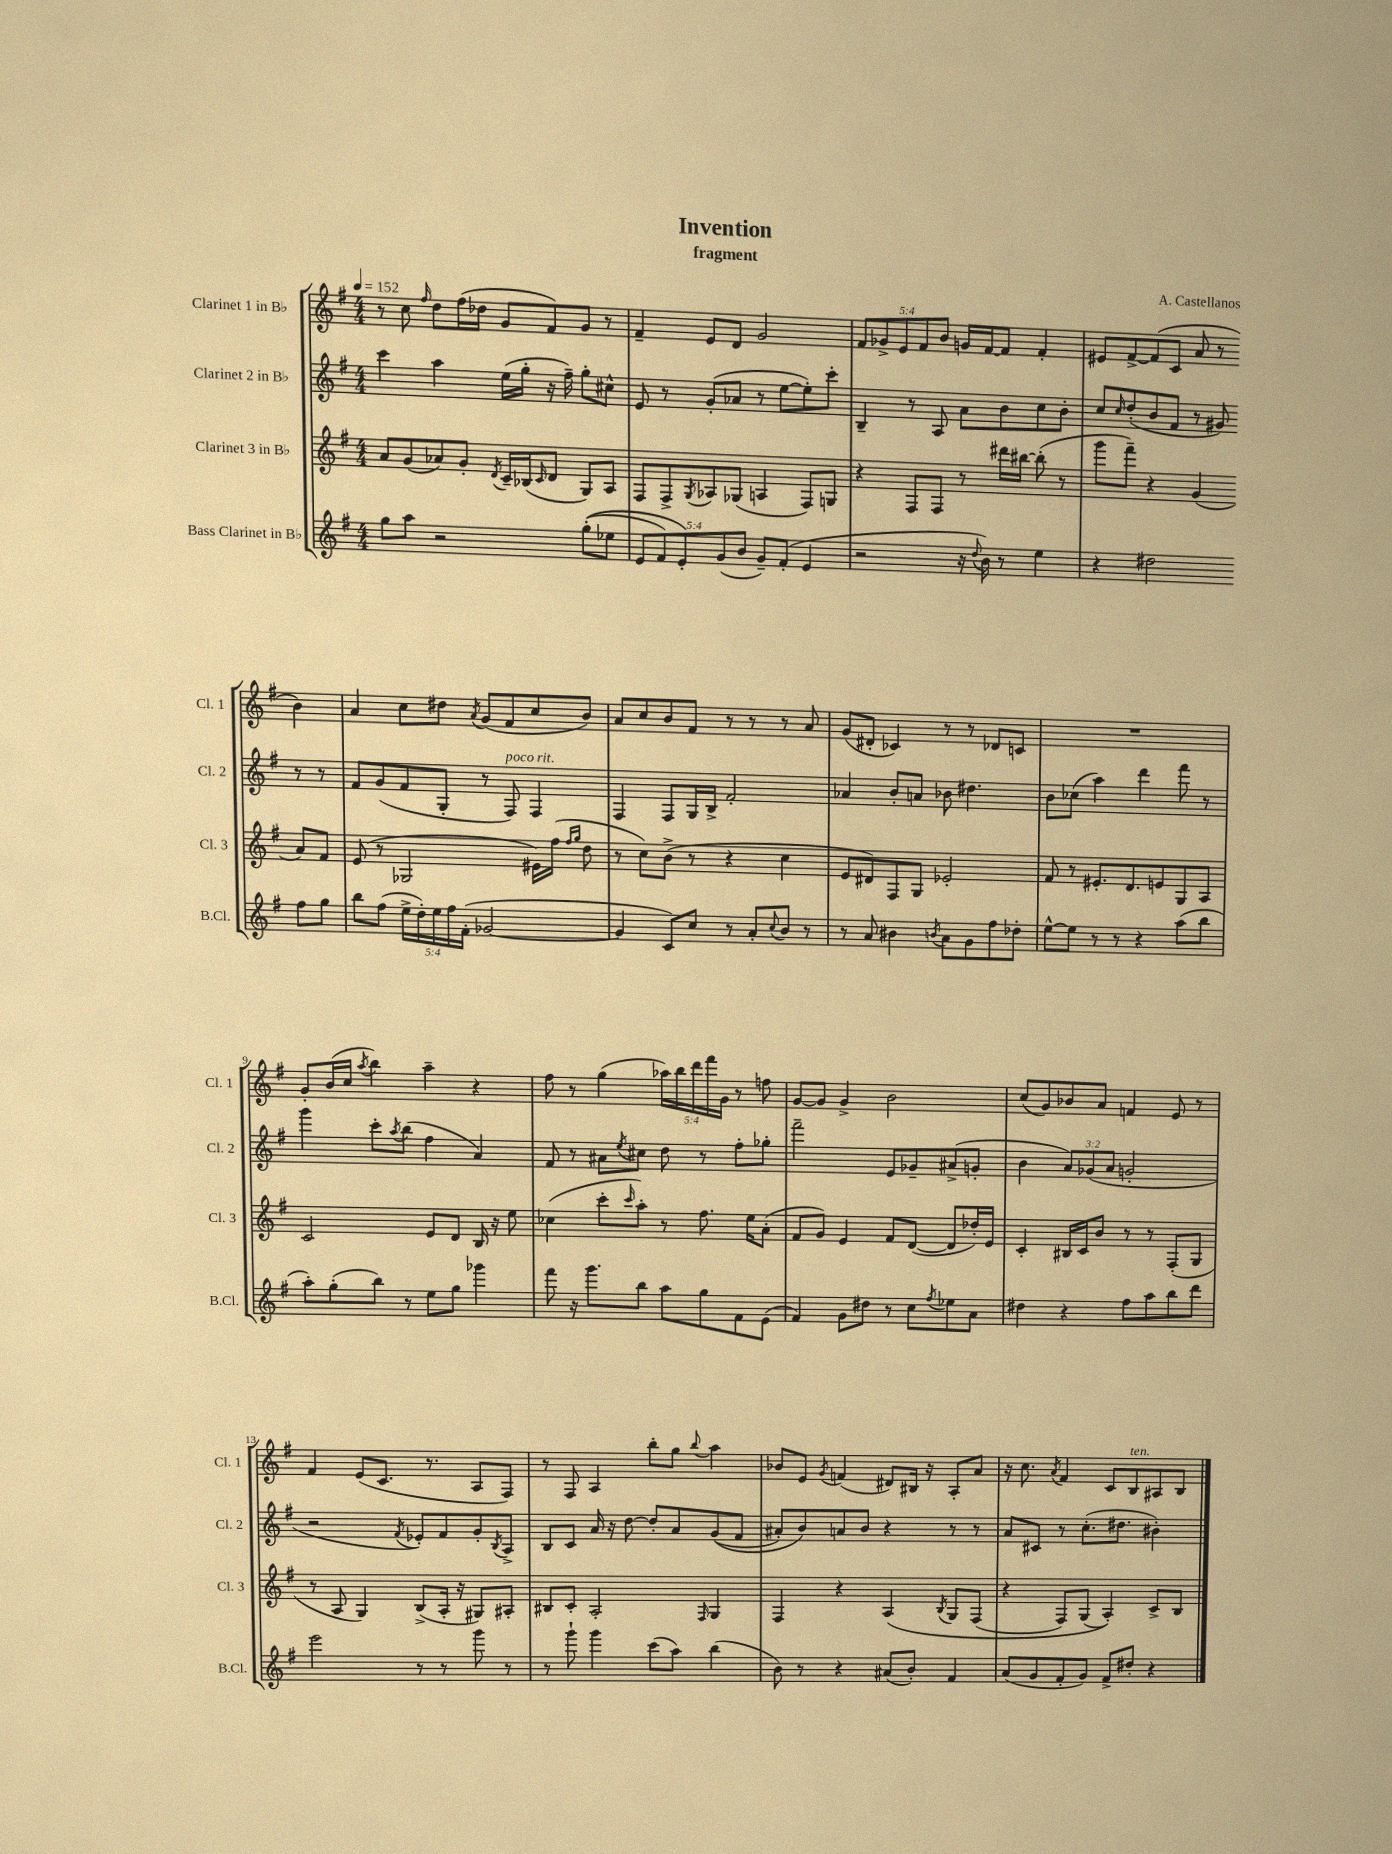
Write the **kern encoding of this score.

**kern	**kern	**kern	**kern
*part4	*part3	*part2	*part1
*staff4	*staff3	*staff2	*staff1
*I"Bass Clarinet in B♭	*I"Clarinet 3 in B♭	*I"Clarinet 2 in B♭	*I"Clarinet 1 in B♭
*I'B.Cl.	*I'Cl. 3	*I'Cl. 2	*I'Cl. 1
*clefG2	*clefG2	*clefG2	*clefG2
*k[f#]	*k[f#]	*k[f#]	*k[f#]
*M4/4	*M4/4	*M4/4	*M4/4
*MM152	*MM152	*MM152	*MM152
=1	=1	=1	=1
8gg\L	8a/L	4ccc\	8r
8aa\J	(8g/	.	8cc\
.	.	.	16qqff#/
2r	8a-X/)	4aa\	8dd\L
.	8g'/J	.	(16ff#\L
.	.	.	16dd-X\JJ
.	8qd/	.	.
.	16c~/LL	(16ee\LL	8g/L
.	(16B-X/J	16gg'\JJ	.
.	16qqc/	.	.
.	8d/J	16r	8f#/)
.	.	16ff#~\)	.
((8gg'\L	8G/L)	8gg'\L	8g/J
8ee-X\J	8A/J	8cc#X^^\J	8r
=2	=2	=2	=2
10e/L	8F#/L	8e/	4f#~/
10f#/)	.	.	.
.	8F#^/	8r	.
10e'/)	.	.	.
.	8qG/	.	.
.	8A-X/	(8g'/L	8e/L
(10g/	.	.	.
.	(8G-X/J	8a-X/J	8d/J
10b/J	.	.	.
8g~/L)	4An/	8r	2g/
(8f#'/J	.	[8ee\L	.
4e/	8F#/L)	8ee'\])	.
.	8Gn/J	8ccc'\J	.
=3	=3	=3	=3
2r	4r	4B~/	10f#/L
.	.	.	10g-X^/
.	.	.	10e/
.	8F#/L	8r	.
.	.	.	10f#/
.	8F#/J	8A/	.
.	.	.	10b/J
16r	8r	8a\L	16gn/LL
8qqdd/	.	.	.
16b\)	.	.	[16f#/J
8r	16ddd#X\LL	8b\	8f#/J]
.	[16bb#X\JJ	.	.
4ee\	(8bb#'\]	8cc\	4f#'/
.	8r	8b'\J	.
=4	=4	=4	=4
4r	8ggg\L	8cc/L	8e#X/L
.	.	16qqcc/	.
.	8fff#~\J)	(8dd'/	[8f#^/
2dd#X\	4r	8b/	(8f#/]
.	.	8f#/J	8c/J
.	(4g/	8r	8a/
.	.	8g#X/)	8r
8ff#\L	8a/L)	8r	4b\)
8gg\J	8f#/J	8r	.
!!LO:LB:g=z
=5	=5	=5	=5
8bb\L	(8e/	8f#/L	4a/
(8ff#\J	8r	(8g/	.
20ee^\LL	2G-X/	8f#/	8cc\L
20dd'\)	.	.	.
20ee\	.	.	.
.	.	8G'/J	8dd#X\J
20ff#\	.	.	.
(20f#'\JJ	.	.	.
.	.	.	8qa/
[2g-X/	.	8r	(8g/L
!	!	!LO:TX:a:i:t=poco rit.	!
.	.	8F#/)	8f#/
.	16e#X\LL)	4F#/	8cc/
.	(16ff#\JJ	.	.
.	16qqff#/LL	.	.
.	16qqgg/JJ	.	.
.	8dd\	.	8b/J)
=6	=6	=6	=6
4g-/]	8r	4F#/	8a/L
.	8cc\L)	.	8cc/
8c/L)	(8b^\J	8F#/L	8b/
8cc/J	8r	16G/L	8f#/J
.	.	16B^/JJ	.
8r	4r	2f#'/	8r
8a'/L	.	.	8r
8qqcc/	.	.	.
8b/J	4cc\	.	8r
8r	.	.	8a/
=7	=7	=7	=7
8r	8e/L	4a-X/	(8g/L
8a/	8d#X/)	.	8d#X'/J
4b#X\	8F#/	8b'/L	4c-X/)
.	8G/J	8an/J	.
8qbn/	.	.	.
8a\L	2e-X'/	8b-X\	8r
8g\	.	4.dd#X\	8r
8ff#\	.	.	8d-X/L
8dd-X'\J	.	.	8cn/J
=8	=8	=8	=8
[8ee^^\L	8f#/	8b\L	1r
8ee\J]	8r	(8cc-X\J	.
8r	8.e#X'/L	4aa\)	.
8r	.	.	.
.	8.d/	.	.
4r	.	4ddd\	.
.	8en/	.	.
(8aa\L	8G/	8fff#\	.
8bb\J	8A/J	8r	.
!!LO:LB:g=z
=9	=9	=9	=9
8aa'\L)	2c/	4ggg\	8g'/L
(8gg'\	.	.	(16b/L
.	.	.	16cc/JJ
.	.	.	8qaa/
8bb\J)	.	8ccc'\L	4bb\)
.	.	8qaa/	.
8r	.	(8bb\J	.
8ee\L	8e/L	4ff#\	4aa~\
8gg\J	8d/J	.	.
4ggg-X\	16B/	4a/)	4r
.	16r	.	.
.	8ee\	.	.
=10	=10	=10	=10
8fff#\	(4cc-X\	8f#/	8ff#\
16r	.	8r	8r
8.ggg\L	.	.	.
.	8ccc'\L	8a#X\L	(4gg\
.	16qqccc/	8qee/	.
8bb\J	8aa'\J)	8cc#X\J	.
8aa\L	8r	8dd\	20aa-X\LL)
.	.	.	20bb\
.	.	.	20ddd\
8gg\	8.ff#\	8r	.
.	.	.	20fff#\
.	.	.	20g\JJ
8f#\	.	8ff#'\L	8r
.	16ee\KL	.	.
(8e\J	(8a'\J	8gg-X'\J	8ffn\
=11	=11	=11	=11
4f#/)	8f#/L	2fff#~\	[8g/L
.	8g/J)	.	8g/J]
8g\L	4e/	.	4g^/
8dd#X\J	.	.	.
8r	8f#/L	8e/L	2b\
8cc\L	([8d/J	8g-X~/	.
8qff#/	.	.	.
8ee-X\	8d/L]	(8a#X^/	.
8a\J	16dd-X'/L)	8gn'/J	.
.	16e/JJ	.	.
=12	=12	=12	=12
4dd#X\	4c'/	4b\	(8cc/L
.	.	.	8g/)
4r	16B#X/LL	12a/L)	8b-X/
.	16c/J	.	.
.	.	(12g-X/	.
.	8b/J	.	8a/J
.	.	12a/J	.
8ff#\L	8r	2gn'/	4fn/
8aa\	8r	.	.
8bb\	(8F#'/L	.	8e/
8ddd\J	8G/J	.	8r
!!LO:LB:g=z
=13	=13	=13	=13
2eee\	8r	2r	4f#/
.	8A/	.	.
.	4G/)	.	(8e/L
.	.	.	8.c/J
.	.	8qf#/	.
8r	(8B^/L	8e-X'/L)	.
.	.	.	8.r
8r	16A'/Jk	8f#/	.
.	16r	.	.
8ggg\	8G#X/L)	8g'/	8A/L
.	.	8qB/	.
8r	8A#X'/J	8A^/J	8F#/J)
=14	=14	=14	=14
8r	8B#X/L	8B/L	8r
8ggg`\	8c'/J	8c/J	8F#/
4ggg\	2A'/	16a/	4A/
.	.	16r	.
.	.	[8dd\	.
(8ccc\L	.	8dd'/L]	8bb'\L
8aa\J)	.	8a/	8gg\J
.	16qqF#/	.	8qqbb/
(4bb\	4G/	((8g/	4aa\
.	.	8f#/J	.
=15	=15	=15	=15
8b\)	4F#/	8a#X'/L)	8b-X/L
8r	.	8b/)	8e/J
.	.	.	8qg/
4r	4r	8an/	(4fn/
.	.	8b/J	.
(8a#X/L	(4A/	4r	8d#X/L)
8b'/J)	.	.	16B#X/Jk
.	.	.	16r
.	8qB/	.	.
4f#/	8G/L	8r	8A'/L
.	(8F#/J	8r	8a/J
=16	=16	=16	=16
(8a/L	4r	8a/L	16r
.	.	.	8.cc\
8g/	.	8c#X/J	.
.	.	.	8qa/
8f#'/	8F#/L)	8r	4f#/
8g/J)	(8G/J	(8.cc'\L	.
8f#^/L	4A'/))	.	8c/L
.	.	8.dd#X\J	.
!	!	!	!LO:TX:a:i:t=ten.
8dd#X'/J	.	.	8B/
4r	8c^/L	4b#X'\)	8A#X/
.	8B/J	.	8B/J
==	==	==	==
*-	*-	*-	*-
